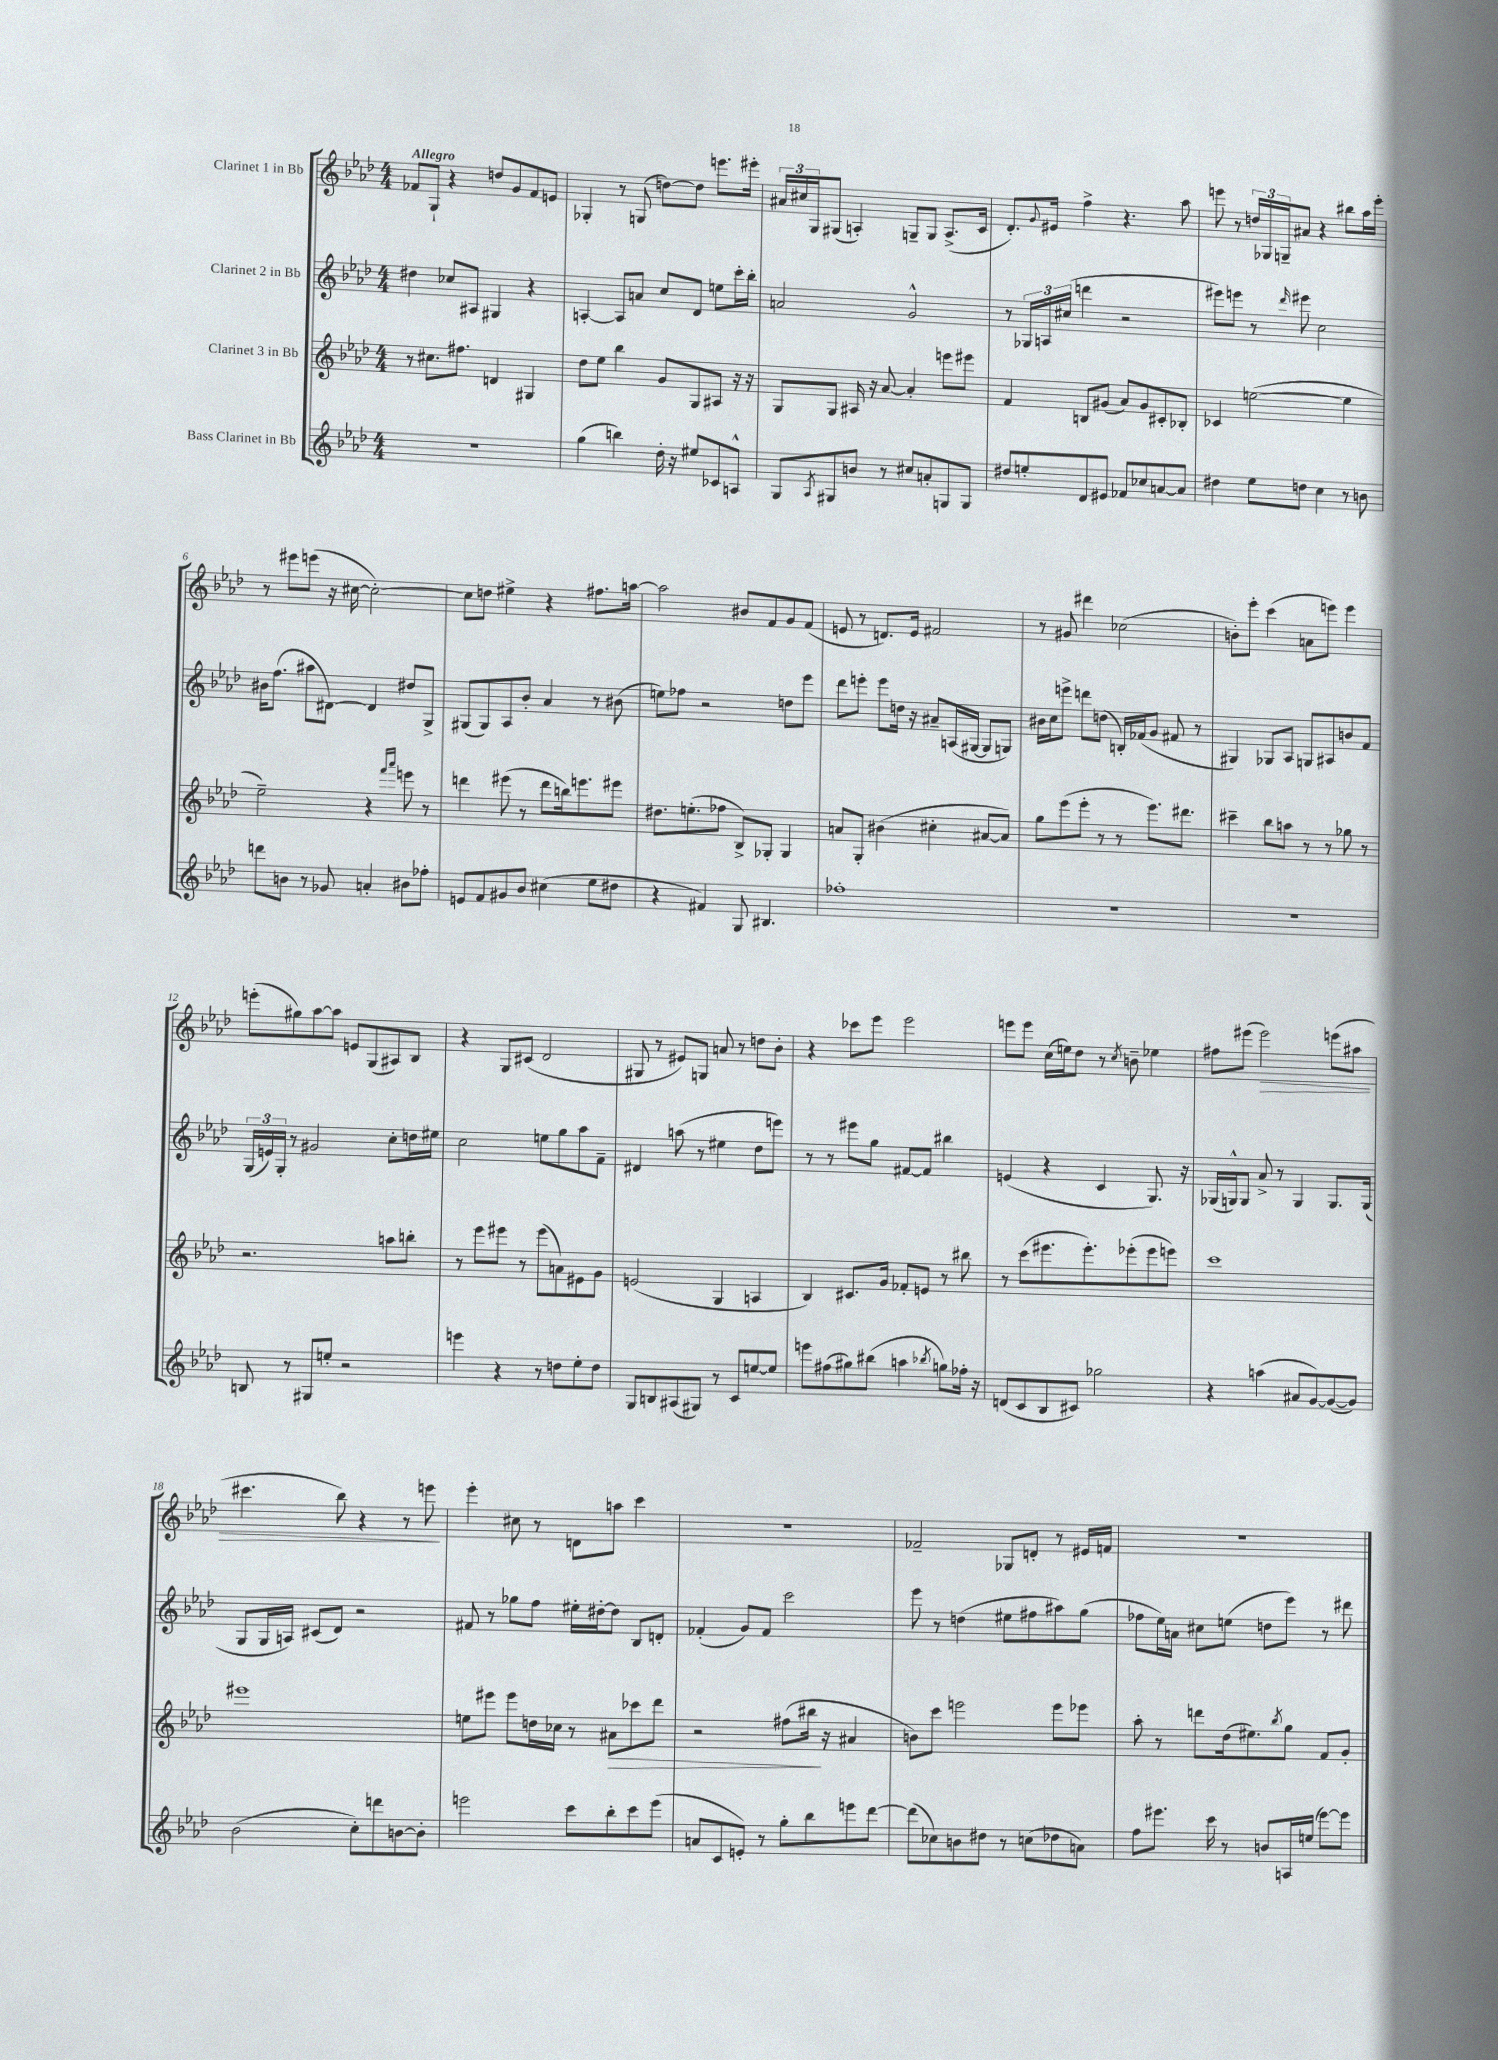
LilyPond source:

<<
\new StaffGroup <<
\new Staff = "s0" \with { instrumentName = "Clarinet 1 in Bb" } {
    \clef treble \key aes \major \numericTimeSignature \time 4/4 \tempo "Allegro"
    fes'8 g8-! r4 d''8 g'8 fes'8 e'8 |
    ges4-. r8 g8( d''8~) d''8 e'''8. eis'''16-. |
    \tuplet 3/2 { ais'16 cis''16 g16 } gis8( a4-.) g8-- g8 a8.->( c'16 |
    des'8.-.) \appoggiatura { g'8 } eis'16 f''4-> r4. aes''8 |
    e'''8 r8 \tuplet 3/2 { d''16 ges16 g16-- } ais'8 r4 bis''8 aes''16 e'''16-. |
    r8 eis'''8 e'''8( r16 cis''16~ cis''2~-.) |
    cis''8 d''8 eis''4-> r4 fis''8. a''16~ |
    a''2 bis'8 f'8 g'8 f'8( |
    e'8 r8 d'8.) e'16 fis'2 |
    r8 gis'8 dis'''4 ces''2( |
    b'8-.) ees'''8-. c'''4( a'8 e'''8) e'''4 |
    e'''8-.( gis''8) aes''8~ aes''8 e'8 g8( ais8) bes8 |
    r4 g8 cis'8( des'2 |
    gis8 r8 eis'8) g8 a'8 r8 d''8 bes'8-. |
    r4 ces'''8 ees'''8 ees'''2 |
    e'''8 e'''8 c''16( e''16) des''8 r8 \acciaccatura { c''8 } b'8-- ees''4 |
    fis''8 eis'''8( eis'''2\>) e'''8( ais''8 |
    cis'''4. bes''8) r4 r8 e'''8\! |
    ees'''4-. cis''8 r8 d'8 a''8 c'''4 |
    R1 |
    fes'2-- ges8 d'8-. r8 eis'16 f'16 |
    R1 \bar "|." |
}
\new Staff = "s1" \with { instrumentName = "Clarinet 2 in Bb" } {
    \clef treble \key aes \major \numericTimeSignature \time 4/4
    dis''4 ces''8 ais8 gis4 r4 |
    a4~-. a8 a'8 c''8 des'8 e''8 c'''16-. bes''16-. |
    a'2 g'2-^ |
    r8 \tuplet 3/2 { ges16 a16 cis''16( } d'''4 r2 |
    eis'''8) e'''8 r8 \grace { des'''16 } eis'''8 c''2 |
    bis'16 f''8.( ais''8 dis'8~) dis'4 dis''8 g8-> |
    gis8( gis8) aes8 bes'8-. aes'4 r8 bis'8( |
    e''8) fes''8 r2 d''8 ees'''8 |
    des'''8 e'''8-. e'''8 d''16 r16 ais'8-- a16( gis16~ gis8 g8) |
    bis'16 c''16 e'''8-> d'''8 d''8( b16-.) fes'16( g'8 fis'8 r8 |
    gis4) ges8 aes8 g8 ais8 b'8 f'8 |
    \tuplet 3/2 { g16( e'16) g16-. } r8 gis'2 c''8-. d''16 eis''16 |
    c''2 e''8 g''8 aes''8 f'8-- |
    dis'4 a''8( r8 eis''4 des''8 e'''8) |
    r8 r8 eis'''8 g''8 fis'8~ fis'8 bis''4 |
    e'4( r4 c'4 g8.) r16 |
    ges16( g16-^) g8 aes'8-> r8 g4 g8. g16( |
    g8 g16 a16) cis'8( des'8) r2 |
    fis'8 r8 ges''8 f''8 eis''16-. dis''16~-. dis''8 bes8 d'8-. |
    fes'4-.( g'8) fes'8 c'''2 |
    ees'''8 r8 d''4( eis''8 fis''8 ais''8) g''8( |
    fes''8 ees''16) a'16 cis''8 e''8( d''8 ees'''8) r8 dis'''8 \bar "|." |
}
\new Staff = "s2" \with { instrumentName = "Clarinet 3 in Bb" } {
    \clef treble \key aes \major \numericTimeSignature \time 4/4
    r8 cis''8. fis''8. d'4 gis4 |
    des''8 ees''8 bes''4 g'8 g8 ais8 r16 r16 |
    g8 g8 ais16 r16 aes'8~ aes'4-. e'''8 eis'''8 |
    f'4 b8 gis'8( aes'8) gis'8 cis'8-. bes8-. |
    ces'4 e''2~( e''4 |
    ees''2--) r4 \grace { f'''16 aes'''16 } e'''8 r8 |
    d'''4 eis'''8( r8 d'''8 b''16) e'''8. eis'''8 |
    dis''8. e''8.-.( fes''8 bes8->) ges8-. ges4 |
    a'8 g8-. bis'4( cis''4-. ais'8~ ais'8) |
    g''8 ees'''8( ees'''8-. r8 r8 ees'''8.) dis'''8. |
    cis'''4-- bes''8 a''8 r8 r8 ges''8 r8 |
    r2. a''8 b''8-. |
    r8 ees'''8 eis'''8 r8 eis'''8( a'8) eis'8 g'8 |
    e'2( g4 a4 |
    bes4) cis'8. g'16 fes'8-. e'8 r8 bis''8 |
    r8 c'''8( eis'''8. eis'''8.-.) ees'''8-.( ees'''8 e'''8) |
    c'''1 |
    eis'''1 |
    e''8 eis'''8 eis'''8 d''16 ces''16 r8 ais'8\> ces'''8 des'''8 |
    r2 fis''8( bis''16\! r16 ais'4 |
    b'8) c'''8 e'''2 e'''8 ees'''8 |
    aes''8-. r8 d'''8 des''16( eis''8.) \acciaccatura { bes''8 } g''8 f'8 g'8-. \bar "|." |
}
\new Staff = "s3" \with { instrumentName = "Bass Clarinet in Bb" } {
    \clef treble \key aes \major \numericTimeSignature \time 4/4
    R1 |
    g''4( b''4) des''16-. r16 eis''8 ces'8 a8-^ |
    g8 \acciaccatura { aes8 } gis8 b'8 r8 cis''8 a'8-. g8 g8 |
    dis''8 e''8-. des'8 eis'8 fes'8 ces''8 a'8~ a'8 |
    dis''4 ees''8 d''8 c''4 r8 b'8 |
    d'''8 b'8 r8 ges'8 a'4-. bis'8 fes''8-. |
    e'8 f'8 gis'8 bes'8 cis''4( ees''8 dis''8 |
    r4 fis'4) g8 bis4. |
    fes''1-. |
    R1 |
    R1 |
    b8 r8 gis8 e''8-. r2 |
    e'''4 r4 r8 d''8 ees''8-. d''8 |
    g8 b8 ais8( gis8) r8 c'8 e''8~ e''8 |
    e'''8 fis''8( gis''8) bis''8( a''4 \acciaccatura { bes''8 } g''8) fes''16-. r16 |
    d'8( c'8 bes8 cis'8) ges''2 |
    r4 a''4( ais'8 g'8~) g'8~( g'8) |
    bes'2( c''8-.) d'''8 b'8~ b'8-. |
    e'''2 c'''8 bes''8-. c'''8 e'''8( |
    a'8 c'8 e'8-.) r8 g''8-. bes''8 e'''8 des'''8~ |
    des'''8( ces''8) b'8 dis''8 r8 c''8( des''8 a'8) |
    f''8 eis'''8. c'''16 r8 b'8 a16 e''16( eis'''8~) eis'''8 \bar "|." |
}
>>
>>
